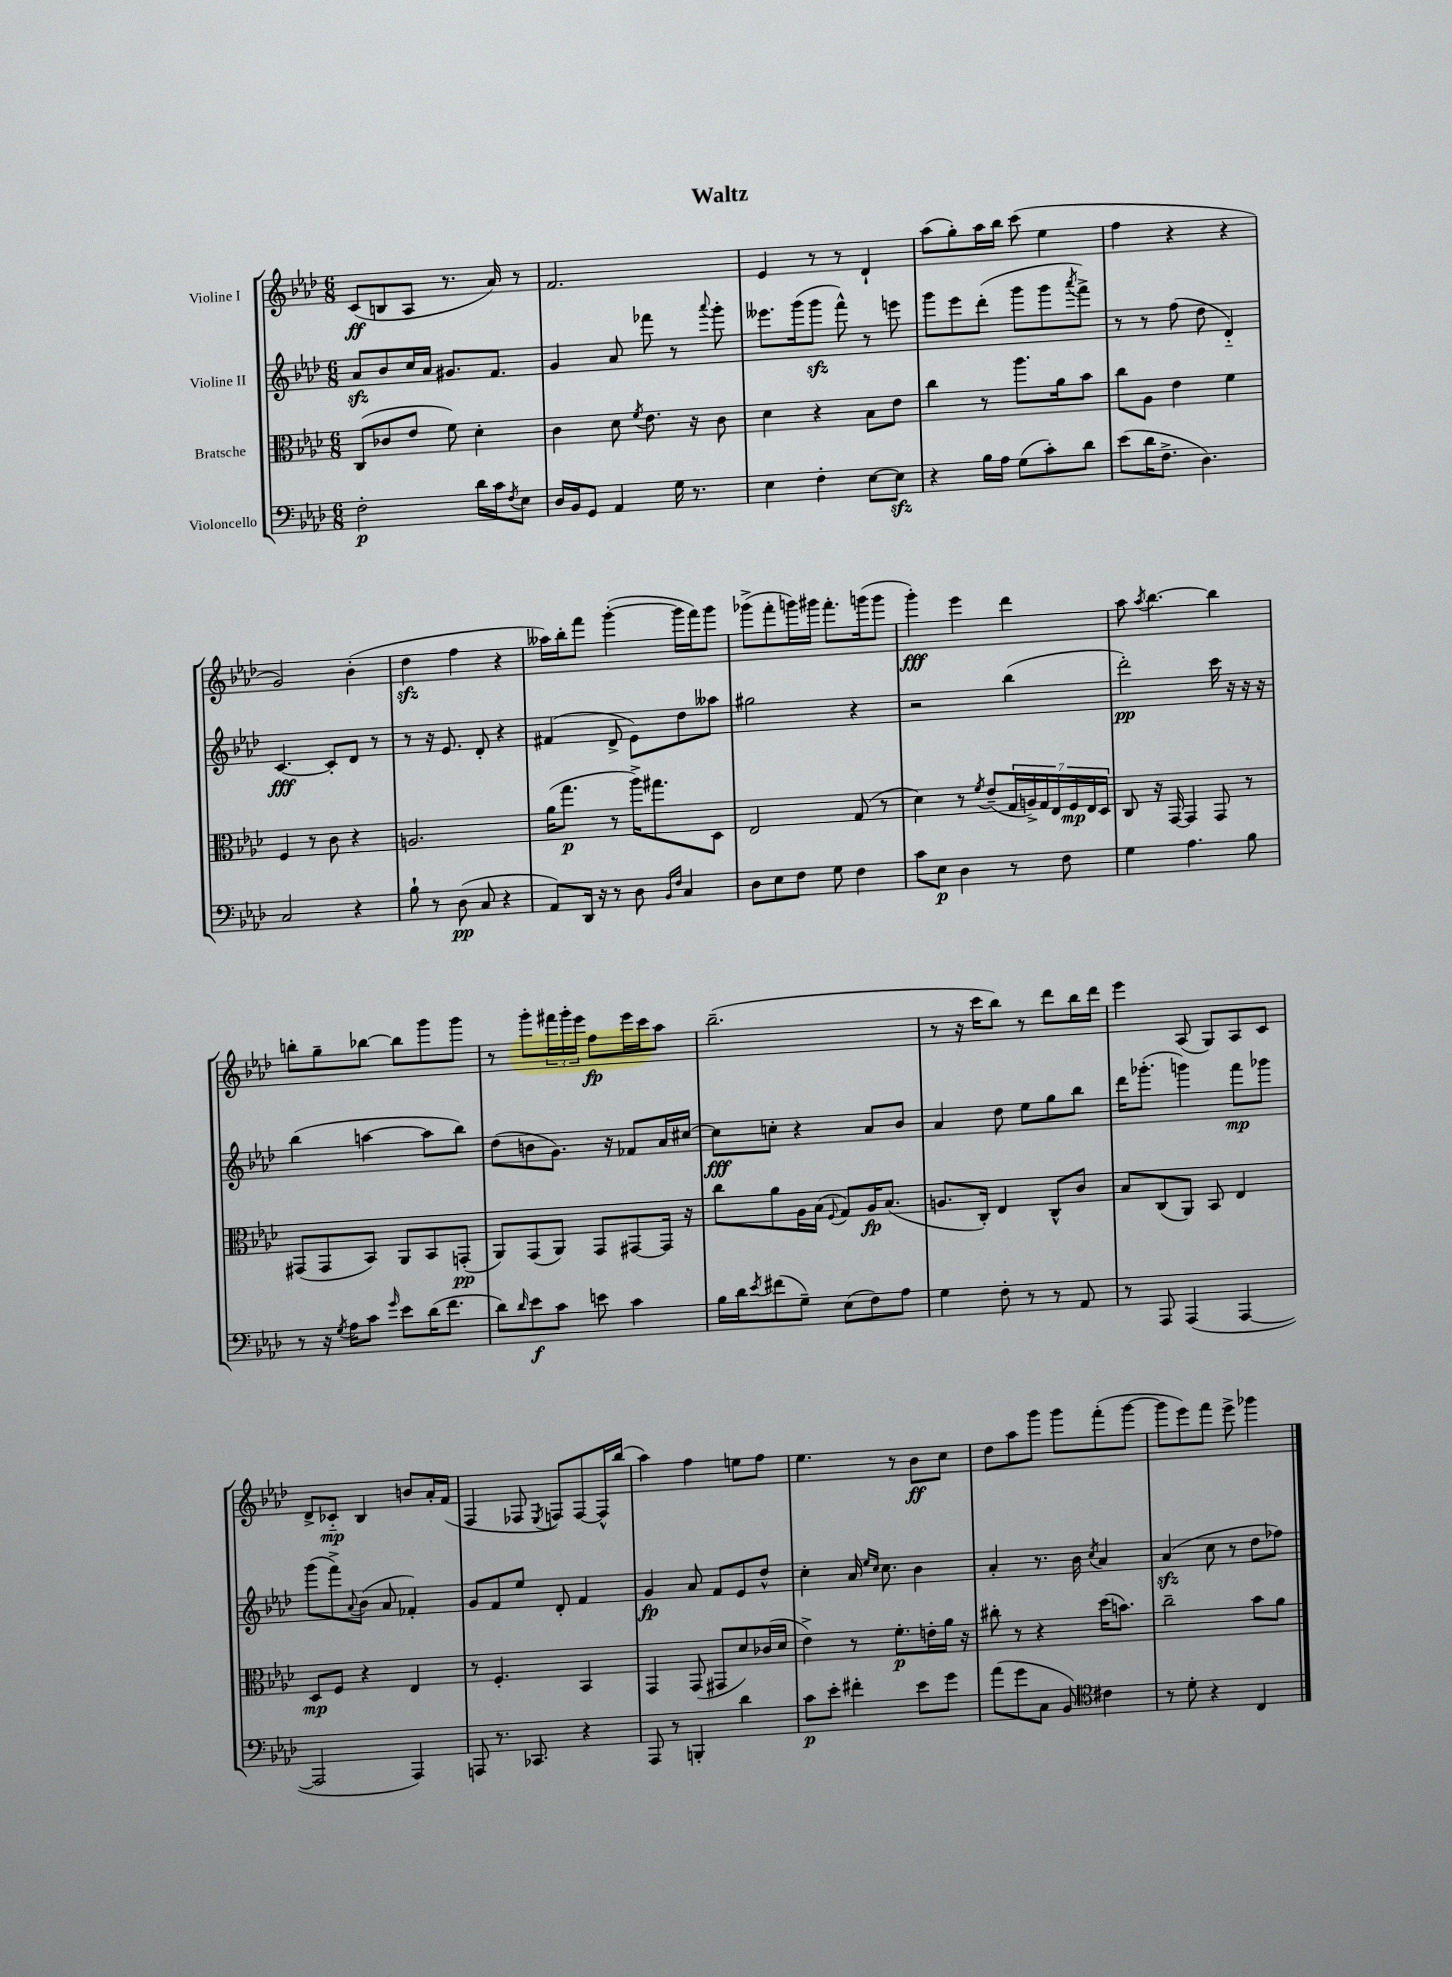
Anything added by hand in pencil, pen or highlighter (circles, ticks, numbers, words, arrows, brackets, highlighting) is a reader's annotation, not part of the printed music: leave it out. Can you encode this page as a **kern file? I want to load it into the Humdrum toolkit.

**kern	**kern	**kern	**kern
*staff4	*staff3	*staff2	*staff1
*clefF4	*clefC3	*clefG2	*clefG2
*k[b-e-a-d-]	*k[b-e-a-d-]	*k[b-e-a-d-]	*k[b-e-a-d-]
*M6/8	*M6/8	*M6/8	*M6/8
2F'	(8C	8a-	(8c
.	8c-	8b-	8B
.	8e-	16cc	8A-
.	.	16a-	.
.	8f)	8.g#	8.r
16d-	4d-'	.	.
16c	.	8.f	16a-)
8qF	.	.	.
8E-	.	.	8r
=	=	=	=
16D-	4c	4g	2.f
16BB-	.	.	.
8GG	.	.	.
4AA-	8d-	8a-	.
.	8qf	.	.
.	8.e-	8fff-	.
16G	.	8r	.
8.r	16r	.	.
.	.	8qqaaa-	.
.	8c	8ggg'	.
=	=	=	=
4E-	4d-	8.eee--	4e-
.	.	(16ggg	.
4F'	4r	8ggg	8r
.	.	8fff^^)	8r
[8E-	8B-	8r	4d-`
8E-]	8e-	8eee	.
=	=	=	=
4r	4cc	8ggg	(8aa-
.	.	8eee-	8gg')
16B-	8r	(8ddd-'	16aa-
16A-	.	.	16bb-
(8G	8.aa-	8ggg	(8ccc
8c')	.	8ggg	4ee-
.	16a-	.	.
.	.	8qaaa-	.
8d-	8b-	8fff^)	.
=	=	=	=
(8e-	8cc	8r	4ff
16d-	8A-	8r	.
8.F^	.	.	.
.	4e-	(8ff	4r
4.D-)	.	8dd-	.
.	4f	4d-'~)	4r
=	=	=	=
2C	4F	[4.c	2g)
.	8r	.	.
.	8c	8c']	.
4r	4r	8d-	(4b-'
.	.	8r	.
=	=	=	=
8B-`	2.A	8r	4dd-
8r	.	16r	.
.	.	8.e-	.
(8D-	.	.	4ff
8C	.	8d-'	.
4r	.	4r	4r
=	=	=	=
8AA-)	(16a-	(4f#	16aa--)
.	8.gg	.	16bb-'
16DD-	.	.	8fff
16r	.	.	.
8r	8r	8d-^	([4ggg'
8D-	16aa-^)	8e-)	.
.	8.gg#	.	.
16qqBB-	.	.	.
16qqF	.	.	.
4C	.	8dd-	16ggg]
.	.	.	16fff)
.	8D-	8aa--	8ggg
=	=	=	=
8D-	2E-	2gg#	(8ggg-^
8E-	.	.	8fff'
8F	.	.	16ggg)
.	.	.	16ggg#
8G	.	.	8.fff'
4F	(8G	4r	.
.	.	.	(16ggg
.	8r	.	8ggg
=	=	=	=
8c	4d-)	2r	4ggg')
8E-	.	.	.
4D-	8r	.	4eee-
.	8qf	.	.
.	(8e-~	.	.
8r	28G	(4bb-	4ddd-
.	28A^)	.	.
.	28G	.	.
.	28E-	.	.
8F	.	.	.
.	28F	.	.
.	28E-	.	.
.	28D-	.	.
=	=	=	=
4G	8C	2ddd-')	8aa-
.	.	.	8qaa-
.	16r	.	[4.bb-
.	[16GG	.	.
4.A-	4GG]	.	.
.	8GG	16ccc	4bb-]
.	.	16r	.
8B-	8r	16r	.
.	.	16r	.
=	=	=	=
8r	(8GG#	(4bb-	8bb'
16r	8GG#	.	8gg~
8qG	.	.	.
16A-	.	.	.
8c	8BB-)	[4aa	[8bb-
16qqg	.	.	.
8e-	8AA-	.	8bb-]
(16d-	8BB-	8aa]	8ggg
8.f	.	.	.
.	(8GG'	8bb-)	8ggg
=	=	=	=
8d-)	8AA-)	(8dd-	8r
16qqd-	.	.	.
8e-	(8GG	8b	8ggg'
8c	8AA-)	8.g)	24fff#
.	.	.	24ggg'
.	.	.	24eee-
8e	8GG	.	8ff
.	.	16r	.
4c	[8GG#	8f-	16eee-
.	.	.	16ccc
.	16GG#]	16a-	8aa-
.	16r	[16cc#	.
=	=	=	=
16B-	8cc	8cc#]	(2.bb-~
16d-	.	.	.
8qe-	.	.	.
(8f#	8a-	8cc'	.
8G~)	16A-	4r	.
.	(16B-	.	.
.	8qqF	.	.
(8E-	8G)	.	.
8F)	16A-	8a-	.
.	(8.B-	.	.
8A-	.	8b-	.
=	=	=	=
4G	8.A	4a-	8r
.	.	.	16r
.	16C')	.	16ccc
8F'	4E-	8dd-	8bb-)
8r	.	8ee-	8r
8r	8C^^	8gg	8ddd-
8AA-	8c	8bb-	16bb-
.	.	.	16ddd-
=	=	=	=
8r	8B-	16ddd-	4eee-
.	.	(8.ggg-'	.
8AAA-	(8C	.	.
(4AAA-	8AA-)	4ggg)	(8A-
.	8BB-	.	8G)
[4AAA-	4E-	8fff	8A-
.	.	8ggg-	8c
=	=	=	=
2AAA-]	8D-	(8ggg	8d-^
.	8F	8fff^)	8c-'~
.	.	8qqa-	.
.	4r	(8b-	4B-
.	.	8a-	.
4AAA-)	4E-	4f-')	8b
.	.	.	16a-'
.	.	.	(16f
=	=	=	=
8AAA	8r	8g	4F
8.r	4.F'	8f	.
.	.	8ee-	8F-
8.CC-	.	.	.
.	.	.	8qE-
.	.	8d-'	8F)
4r	4BB-	4f	[8F
.	.	.	16F^^]
.	.	.	(16bb-
=	=	=	=
8AAA-	4GG	4g	4aa-)
8r	.	.	.
4BBB'	(8GG	8a-	4ff
.	8GG#	8f	.
4d-	8d-)	8e-	8ee
.	(16c-	8dd-^^	8ff
.	16d-	.	.
=	=	=	=
8c	4e-^)	4cc'	4.ee-
8e-'	.	.	.
4f#'	8r	16a-	.
.	.	16qqee-	.
.	.	16qqcc	.
.	.	8.cc	.
.	8.f'	.	8r
8e-	.	4b-	8b-
.	16e'	.	.
8g	16a-	.	8cc
.	16r	.	.
=	=	=	=
(8a-	8cc#'	4a-'	8dd-
8g	8r	.	8aa-
8C	4r	8.r	8ggg
8BB-)	.	.	8ggg
.	.	16b-	.
*clefC4	*	*	*
.	.	8qcc	.
4c#	(16dd-	4a-	(8fff'
.	8.b)	.	.
.	.	.	[8ggg
=	=	=	=
8r	2cc~	(4a-	8ggg]
8d-'	.	.	8eee-)
4r	.	8cc	8fff
.	.	8r	8eee-^
4C	8b-	8dd-	4ggg-
.	8a-	8ff-)	.
==	==	==	==
*-	*-	*-	*-
